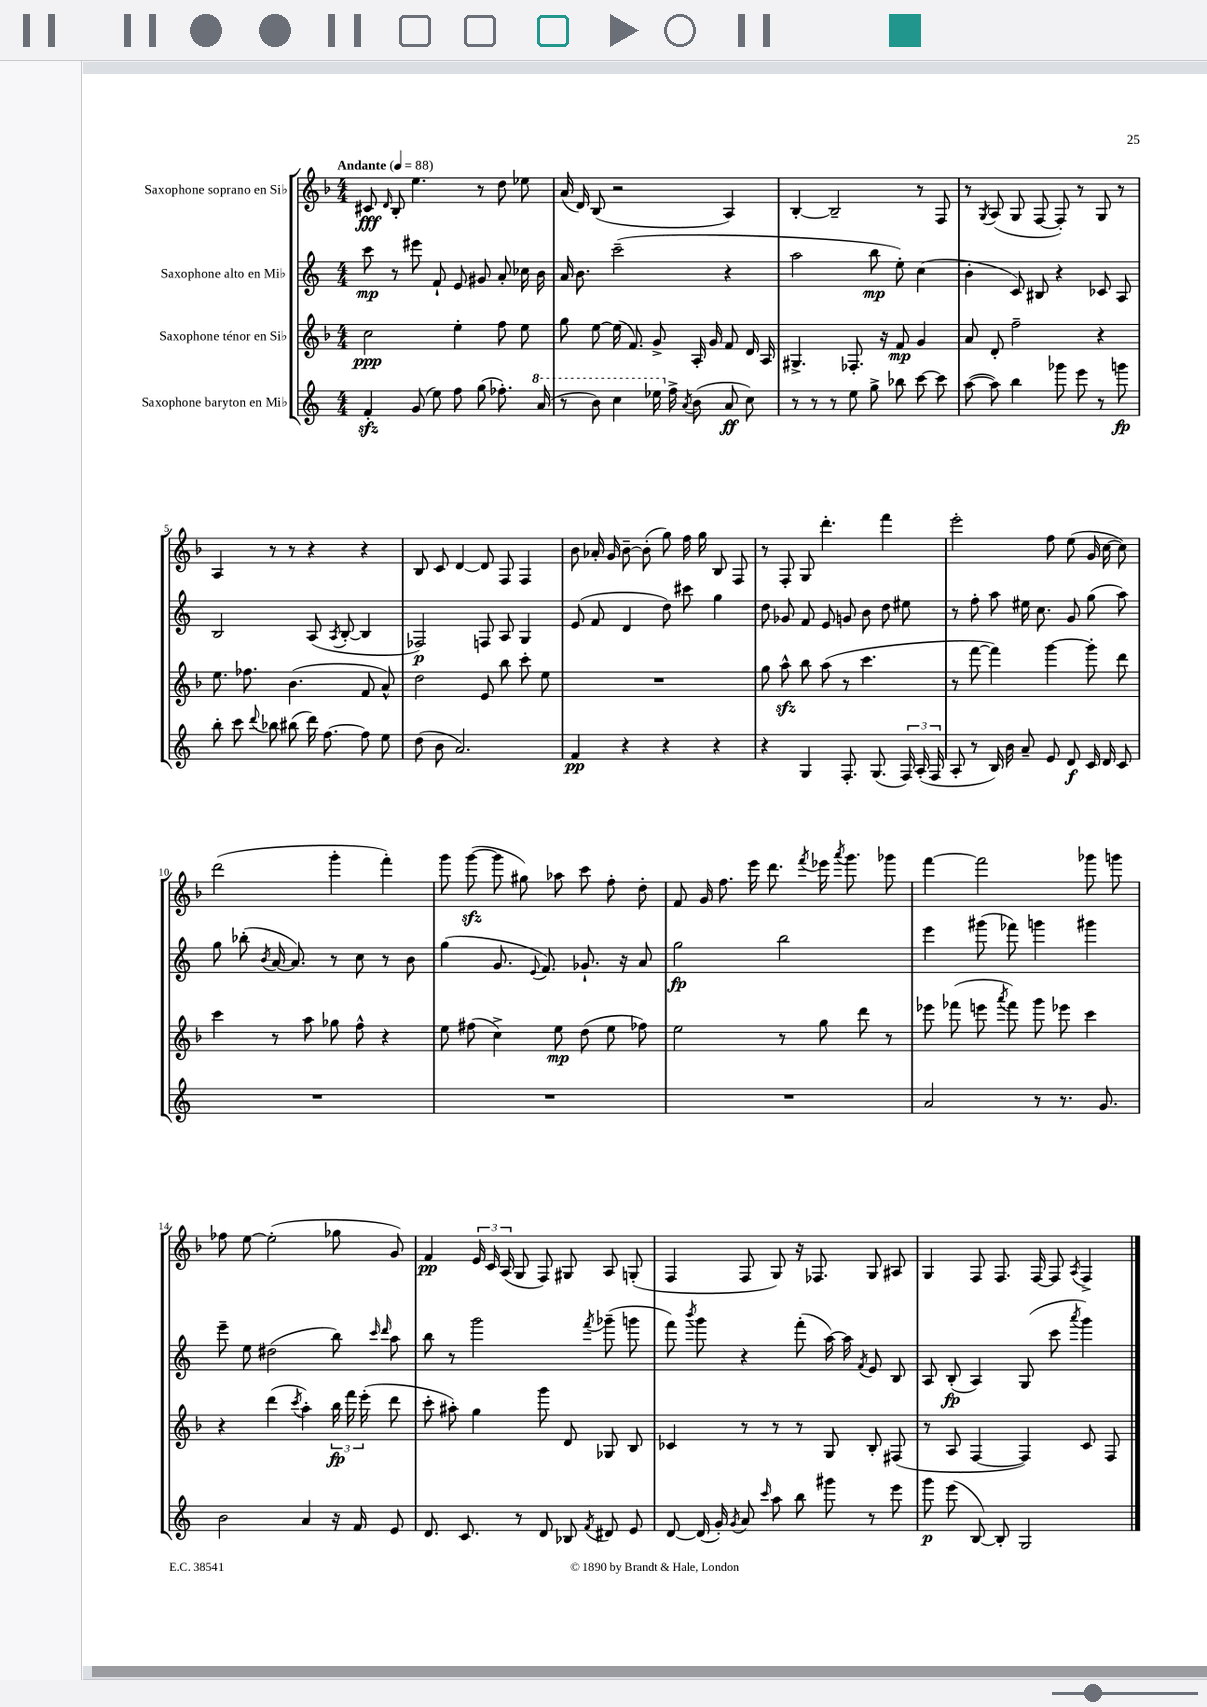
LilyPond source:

<<
\new StaffGroup <<
\new Staff = "s0" \with { instrumentName = "Saxophone soprano en Sib" } {
    \clef treble \key f \major \numericTimeSignature \time 4/4 \tempo "Andante" 4 = 88
    \autoBeamOff cis'8\fff \grace { d'16 } bes8-. e''4. r8 d''8 ees''8 |
    a'16( d'16) bes8( r2 a4) |
    bes4~-. bes2-- r8 f8 |
    r8 \acciaccatura { g8 } a8( g8 f8~ f8-.) r8 g8 r8 |
    a4 r8 r8 r4 r4 |
    bes8 c'8 d'4~ d'8 f8 f4 |
    bes'8 aes'16-. g'16 bes'8~-- bes'8-.( g''8) f''16 g''16 bes8 f8 |
    r8 f8-. g8 d'''4.-. f'''4 |
    e'''2-. f''8 e''8( g'16 c''16~ c''8) |
    d'''2( g'''4-. f'''4-.) |
    g'''8 g'''8~\sfz( g'''8 gis''8) aes''8 c'''8 f''8-. d''8-. |
    f'8 g'16 f''8. e'''16 d'''8. \acciaccatura { f'''8 } ees'''16 \acciaccatura { a'''8 } g'''8. ges'''8 |
    f'''4~ f'''2 ges'''8 g'''8 |
    fes''8 e''8~ e''2-.( ges''8 g'8) |
    f'4\pp \tuplet 3/2 { e'16 c'16 a16( } g8 f8) gis8 a8 g8-.( |
    f4 f8 g8) r16 fes8. g8 ais8 |
    g4 f8 f8. f16~ f8 \acciaccatura { a8 } f4-> \bar "|." |
}
\new Staff = "s1" \with { instrumentName = "Saxophone alto en Mib" } {
    \clef treble \key c \major \numericTimeSignature \time 4/4
    \autoBeamOff c'''8\mp r8 eis'''8 f'8-! e'8 gis'8 a'8-. ces''16 b'16 |
    a'16 b'8. c'''2--( r4 |
    a''2 b''8\mp e''8-.) c''4( |
    b'4-. c'8) bis8 r4 ces'8 a8 |
    b2 a8( \acciaccatura { a8 } b8~-. b4 |
    fes2\p) f8 a8 g4 |
    e'8( f'8 d'4 d''8) cis'''8 g''4 |
    d''8 ges'8 f'8 e'8 g'8 b'8 d''8 eis''8 |
    r8 f''8-. a''8 eis''16 c''8. g'8 g''8( a''8) |
    g''8 bes''8-.( \acciaccatura { b'8 } a'16~ a'8.) r8 c''8 r8 b'8 |
    g''4( g'8. \appoggiatura { e'8 } f'8.) ges'8.-! r16 a'8 |
    g''2\fp b''2 |
    e'''4 gis'''8( fes'''8) g'''4 gis'''4 |
    e'''8-- e''8 dis''2( b''8) \grace { c'''16 d'''16 } a''8 |
    b''8 r8 g'''2 \acciaccatura { f'''8 } ges'''8--( g'''8 |
    f'''8) \acciaccatura { b'''8 } g'''8 r4 f'''8-.( a''16~) a''16 \acciaccatura { f'8 } e'8 b8 |
    a8 b8-.\fp( a4) g8( c'''8 \acciaccatura { a'''8 } g'''4) \bar "|." |
}
\new Staff = "s2" \with { instrumentName = "Saxophone ténor en Sib" } {
    \clef treble \key f \major \numericTimeSignature \time 4/4
    \autoBeamOff c''2\ppp e''4-. f''8 e''8 |
    g''8 e''8~ e''16( f'8.) g'8-> a16-. g'16 f'8 d'16 a16 |
    gis4.-> fes8.-. r16 f'8\mp g'4 |
    a'8 d'8-. f''2-- r4 |
    e''8. fes''8. bes'4.( f'8 a'8-^) |
    d''2 e'8 bes''8 c'''8-. e''8 |
    R1 |
    g''8 a''8-^\sfz bes''8 a''8( r8 c'''4. |
    r8 f'''8~ f'''4) g'''4~ g'''8-. d'''8 |
    c'''4 r8 a''8 ges''8 f''8-^ r4 |
    e''8 fis''8( c''4->) e''8\mp d''8( e''8 fes''8) |
    e''2 r8 g''8 d'''8 r8 |
    ees'''8 fes'''8( e'''8 \acciaccatura { a'''8 } fes'''8) g'''8 ees'''8 c'''4 |
    r4 d'''4( \acciaccatura { c'''8 } a''4-.) \tuplet 3/2 { bes''16\fp f'''16 e'''16-.( } d'''8 |
    c'''8-. ais''8-.) g''4 g'''8 d'8 ges8 bes8 |
    ces'4 r8 r8 r8 g8 bes8-. fis8( |
    r8 a8 f4~ f4) c'8 f8 \bar "|." |
}
\new Staff = "s3" \with { instrumentName = "Saxophone baryton en Mib" } {
    \clef treble \key c \major \numericTimeSignature \time 4/4
    \autoBeamOff f'4-.\sfz g'8( e''8) f''8 g''8( fes''8.-.) \ottava #1 a''16( |
    r8 b''8) c'''4 ees'''16 \ottava #0 f''16-> \acciaccatura { a'8 } b'8( a'8\ff c''8) |
    r8 r8 r8 e''8 g''8-> bes''8 c'''8~ c'''8 |
    a''8~( a''8) b''4 ges'''8 e'''8 r8 g'''8\fp |
    b''8-. c'''8 \appoggiatura { d'''8 } bes''8 bis''8( d'''16) f''8.~ f''8 e''8 |
    d''8( b'8 a'2.) |
    f'4\pp r4 r4 r4 |
    r4 g4 f8.-. g8.( \tuplet 3/2 { f16) a16-.( f16 } |
    a8-. r8 b16) b'16 a'8-- e'8 d'8\f c'16 d'16 c'8 |
    R1 |
    R1 |
    R1 |
    a'2 r8 r8. g'8. |
    b'2 a'4 r16 f'16 e'8 |
    d'8. c'8. r8 d'8 bes8 \acciaccatura { f'8 } dis'8 e'8 |
    d'8~ d'16( g'16-.) \acciaccatura { g'8 } a'8 \grace { c'''16 } a''8 b''8 gis'''8 r8 e'''8 |
    g'''8\p e'''8( b8~) b8-. g2 \bar "|." |
}
>>
>>
